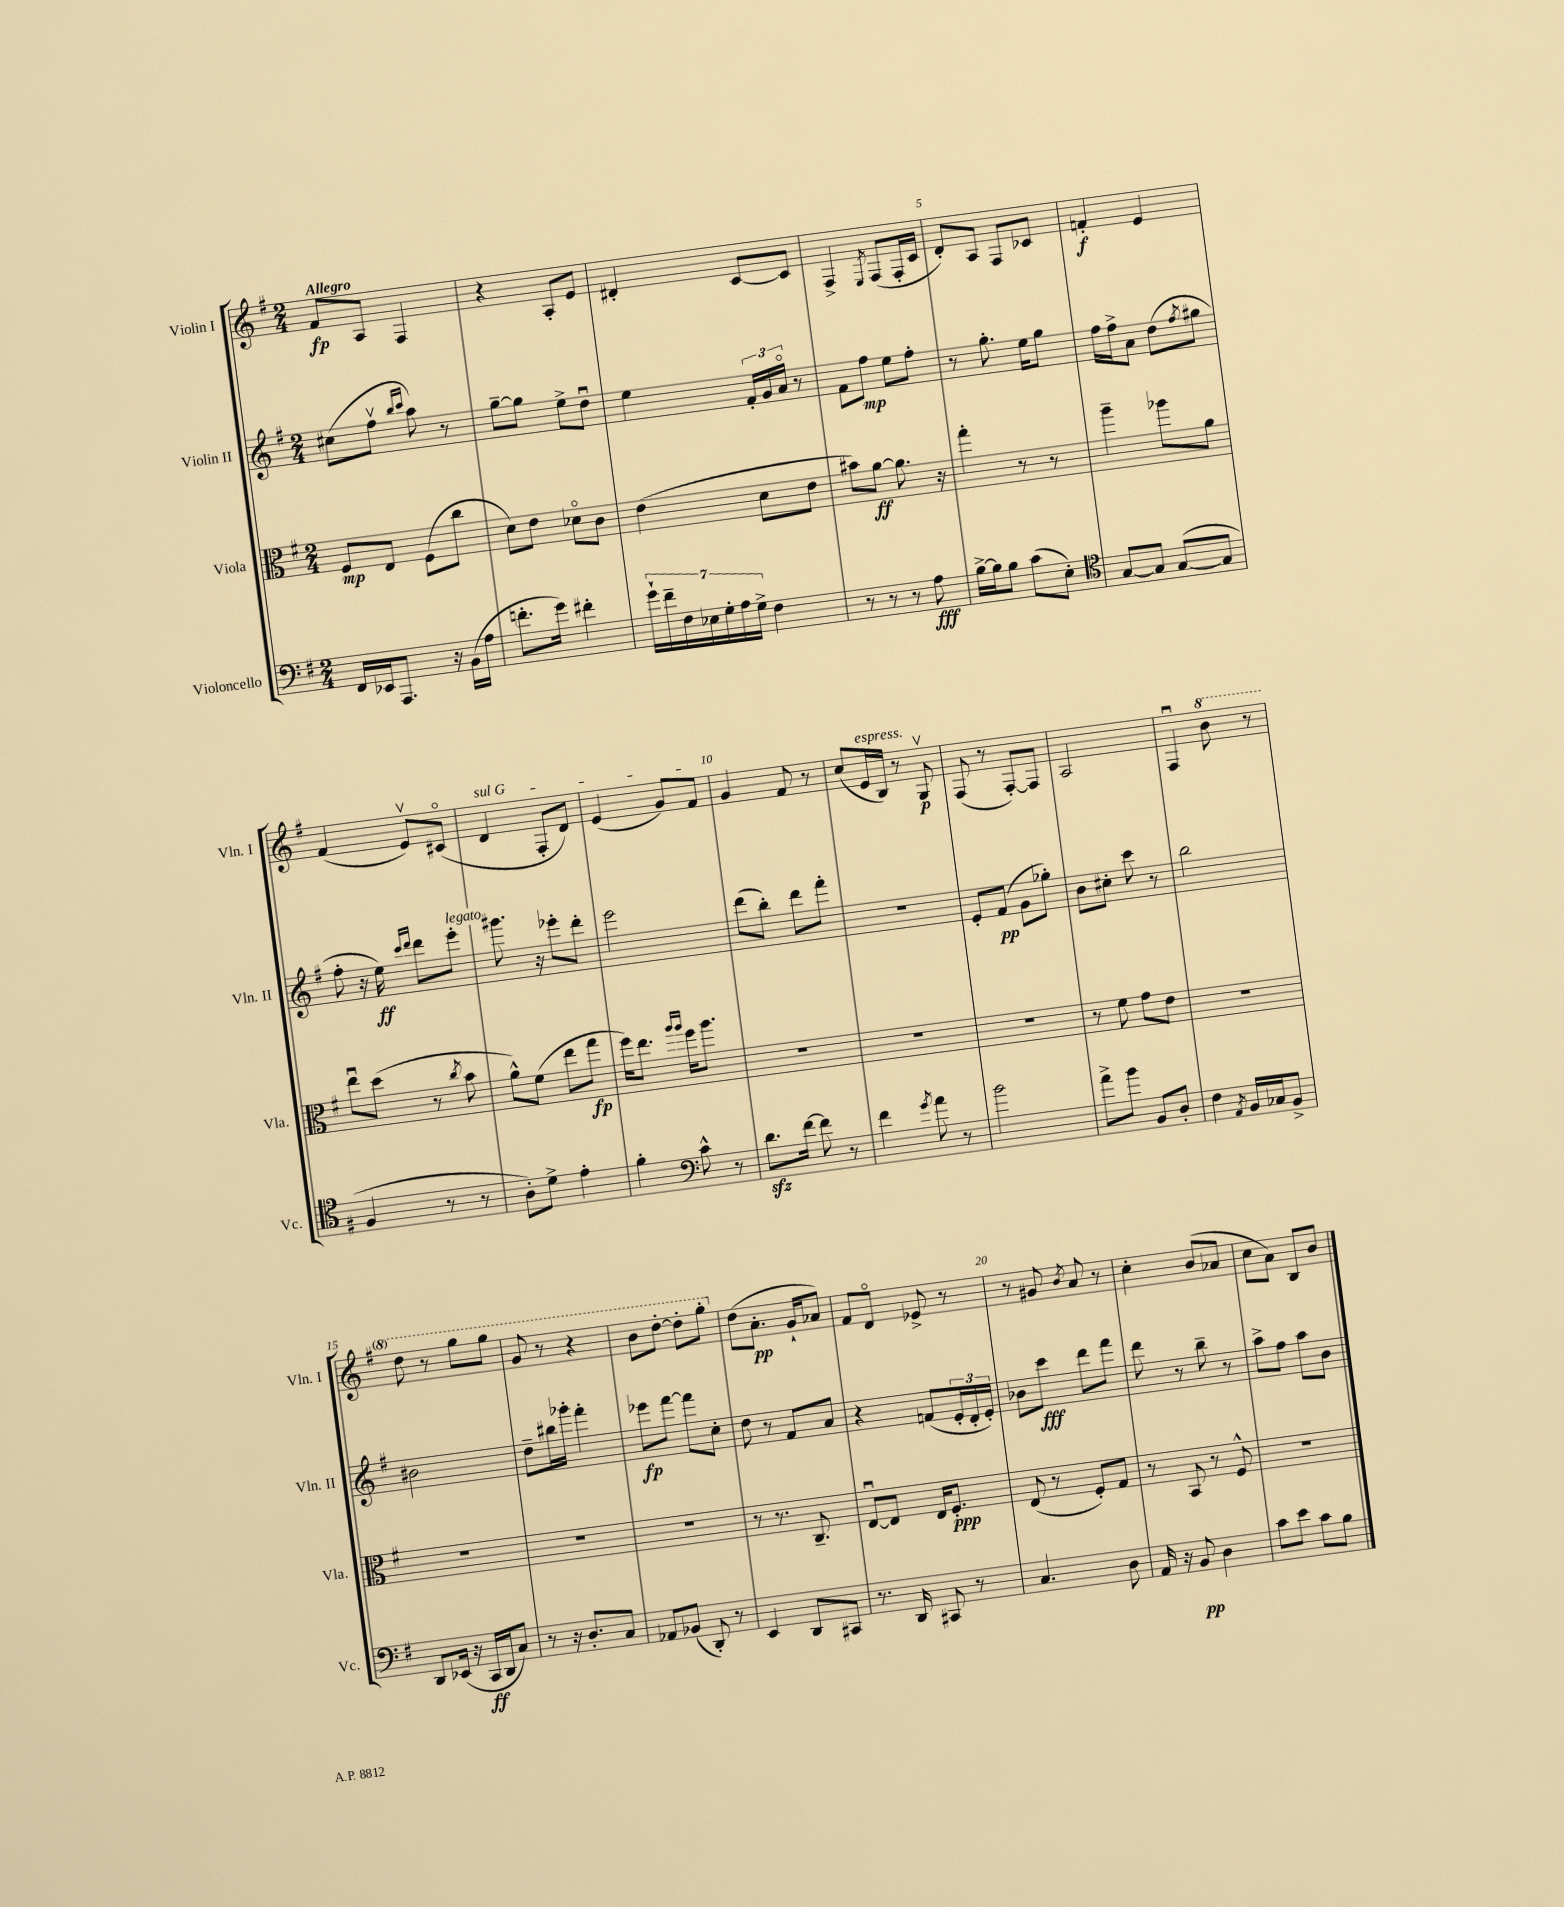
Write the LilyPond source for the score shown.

<<
\new StaffGroup <<
\new Staff = "s0" \with { instrumentName = "Violin I" shortInstrumentName = "Vln. I" } {
    \clef treble \key g \major \numericTimeSignature \time 2/4 \tempo "Allegro"
    fis'8\fp a8 fis4 |
    r4 a8-. e'8 |
    dis'4-. c'8~ c'8 |
    fis4-> \acciaccatura { e8 } fis8( fis16-. c'16 |
    d'8-.) a8 fis8 ces'8 |
    f'4-.\f e'4 |
    fis'4( e'8\upbow) cis'8\flageolet( |
    \once \override TextSpanner.bound-details.left.text = \markup { \italic "sul G" } d'4\startTextSpan fis8-. d'8) |
    e'4( g'8) fis'8\stopTextSpan |
    g'4 fis'8 r8 |
    c''8( e'16^\markup { \italic "espress." } b16) r8 g8\upbow\p |
    fis8( r8 fis8~-.) fis8 |
    a2 |
    fis4\downbow \ottava #1 b''8 r8 |
    d'''8 r8 g'''8 g'''8 |
    g''8 r8 r4 |
    b''8 d'''8~-. d'''8-. g'''8-. \ottava #0 |
    d''8( a'8.-.\pp g'16-! aes'8) |
    fis'8 d'8\flageolet ees'8-> r8 |
    r8 gis'8 \acciaccatura { b'8 } a'8 r8 |
    c''4-. b'8( aes'8 |
    c''8 a'8) b8 b'8 \bar "|." |
}
\new Staff = "s1" \with { instrumentName = "Violin II" shortInstrumentName = "Vln. II" } {
    \clef treble \key g \major \numericTimeSignature \time 2/4
    cis''8( fis''8\upbow \grace { b''16 c'''16 } a''8) r8 |
    g''8~-- g''8 e''8-> d''8\downbow |
    e''4 \tuplet 3/2 { fis'16-. g'16 a'16\flageolet } r8 |
    fis'8 fis''8\mp e''8 fis''8-. |
    r8 g''8.-. e''16 g''8 |
    fis''16 fis''16-> a'8 d''8( \acciaccatura { fis''8 } gis''8 |
    fis''8-. r16 e''16\ff) \grace { c'''16 d'''16 } d'''8 e'''8-.^\markup { \italic "legato" } |
    gis'''8. r16 ees'''8-. d'''8-. |
    e'''2 |
    d'''8( b''8-.) d'''8 fis'''8-. |
    R2 |
    e'8-. fis'8\pp( g'8 ges''8-.) |
    b'8 cis''8-. c'''8 r8 |
    b''2 |
    bis'2 |
    d''8-- bis''16 ges'''16-. fis'''4-. |
    ees'''8\fp fis'''8~ fis'''8 c''8-. |
    d''8 r8 fis'8 a'8 |
    r4 f'8( \tuplet 3/2 { e'16-. d'16-. e'16-.) } |
    bes'8 c'''8\fff d'''8 fis'''8 |
    d'''8 r8 b''8-- r8 |
    a''8-> fis''8 a''8 b'8 \bar "|." |
}
\new Staff = "s2" \with { instrumentName = "Viola" shortInstrumentName = "Vla." } {
    \clef alto \key g \major \numericTimeSignature \time 2/4
    fis8\mp e8 fis8( c''8 |
    d'8) e'8 des'8\flageolet c'8 |
    e'4( d'8 e'8 |
    bis'8) a'8~\ff a'8. r16 |
    g''4-. r8 r8 |
    a''4-- aes''8 a'8 |
    e''8\downbow d''8( r8 \acciaccatura { c''8 } b'8 |
    a'8-^) fis'8( e''8 g''8\fp |
    fis''16) e''8. \grace { a''16 a''16 } fis''16 a''8. |
    R2 |
    R2 |
    R2 |
    r8 fis'8 g'8 e'8 |
    R2 |
    R2 |
    R2 |
    R2 |
    r8 r8. c8.-- |
    e8~\downbow e8 e16 fis8.-.\ppp |
    e8( r8 fis8-.) g8 |
    r8 b,8 r8 fis8-^ |
    R2 \bar "|." |
}
\new Staff = "s3" \with { instrumentName = "Violoncello" shortInstrumentName = "Vc." } {
    \clef bass \key g \major \numericTimeSignature \time 2/4
    fis,16 ees,16 a,,8. r16 b,16( a16 |
    f'8.-. g'16) fis'4-. |
    \tuplet 7/4 { g'16-! fis'16-- fis16 ees16 g16-. a16 g16-> } fis4 |
    r8 r8 r8 a8\fff |
    b16~-> b16 b8 c'8( e8-.) |
    \clef tenor g8~ g8 g8~( g8 |
    fis4 r8 r8 |
    a8-.) d'8-> e'4-. |
    fis'4-. \clef bass c'8-^ r8 |
    d'8.\sfz fis'16~ fis'8 r8 |
    fis'4 \acciaccatura { g'8 } a'8 r8 |
    b'2 |
    a'8-> b'8 b,8 d8-. |
    fis4 \acciaccatura { a,8 } b,16 ces16 b,8-> |
    d,8 ees,16( r16 c,16\ff d,16 c8) |
    r8 r16 d8.-. c8 |
    aes,8 bes,8( d,8-.) r8 |
    e,4 d,8 cis,8 |
    r8. d,16 cis,8 r8 |
    c4. d8 |
    a,16 r16 b,8\pp d4 |
    c'8 e'8 c'8 b8 \bar "|." |
}
>>
>>
\layout { \context { \Score \override BarNumber.break-visibility = ##(#f #t #t) barNumberVisibility = #(every-nth-bar-number-visible 5) } }
